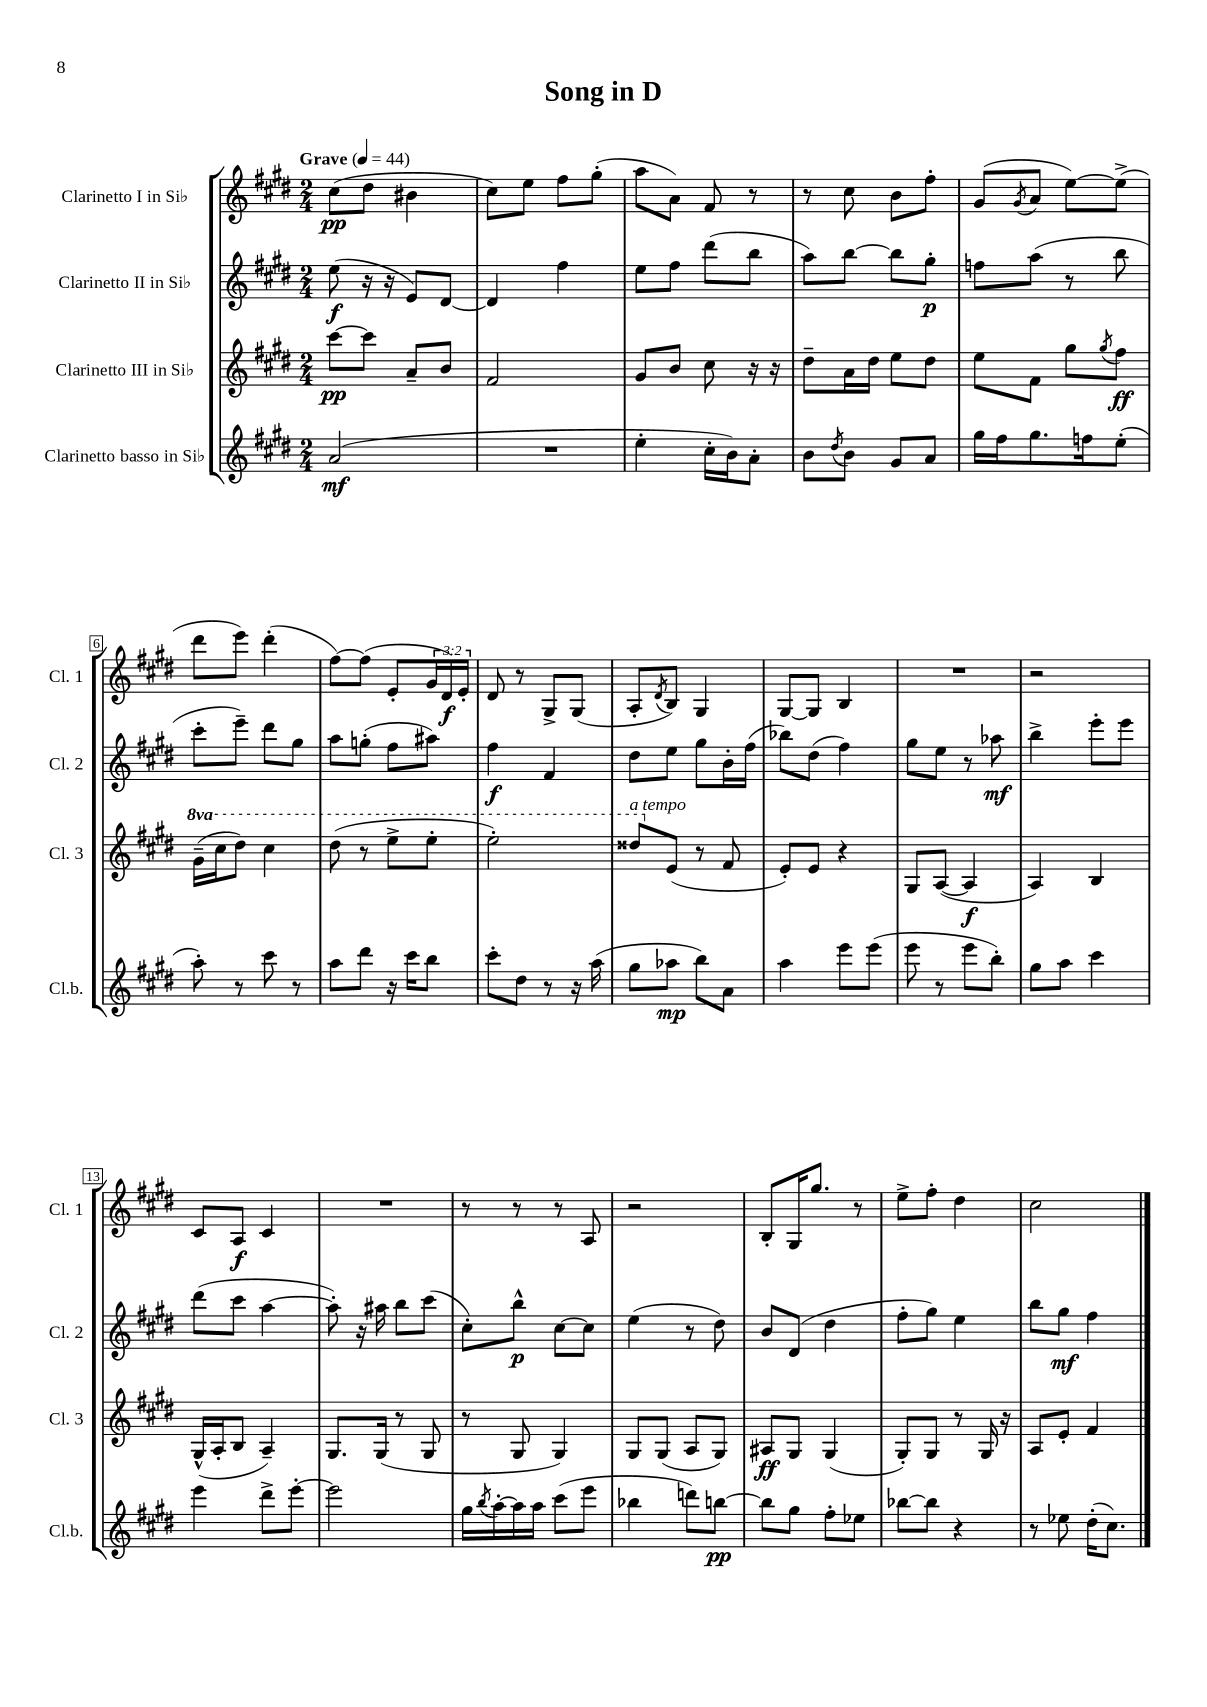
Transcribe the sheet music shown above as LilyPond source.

\header { title = "Song in D" }
<<
\new StaffGroup <<
\new Staff = "s0" \with { instrumentName = "Clarinetto I in Sib" shortInstrumentName = "Cl. 1" } {
    \clef treble \key e \major \numericTimeSignature \time 2/4 \override Staff.TupletNumber.text = #tuplet-number::calc-fraction-text \tempo "Grave" 4 = 44
    cis''8\pp( dis''8 bis'4 |
    cis''8) e''8 fis''8 gis''8-.( |
    a''8 a'8) fis'8 r8 |
    r8 cis''8 b'8 fis''8-. |
    gis'8( \acciaccatura { gis'8 } a'8 e''8~) e''8->( |
    dis'''8 e'''8) dis'''4-.( |
    fis''8~) fis''8( e'8-. \tuplet 3/2 { gis'16 dis'16\f) e'16-. } |
    dis'8 r8 gis8-> gis8( |
    a8-. \acciaccatura { dis'8 } b8) gis4 |
    gis8~ gis8 b4 |
    R2 |
    r2 |
    cis'8 a8\f cis'4 |
    R2 |
    r8 r8 r8 a8 |
    r2 |
    b8-. gis16 gis''8. r8 |
    e''8-> fis''8-. dis''4 |
    cis''2 \bar "|." |
}
\new Staff = "s1" \with { instrumentName = "Clarinetto II in Sib" shortInstrumentName = "Cl. 2" } {
    \clef treble \key e \major \numericTimeSignature \time 2/4
    e''8\f( r16 r16 e'8) dis'8~ |
    dis'4 fis''4 |
    e''8 fis''8 dis'''8( b''8 |
    a''8) b''8~ b''8 gis''8-.\p |
    f''8 a''8( r8 b''8 |
    cis'''8-. e'''8--) dis'''8 gis''8 |
    a''8 g''8-.( fis''8 ais''8) |
    fis''4\f fis'4 |
    dis''8 e''8 gis''8 b'16-. fis''16( |
    bes''8) dis''8( fis''4) |
    gis''8 e''8 r8 aes''8\mf |
    b''4-> e'''8-. e'''8 |
    dis'''8( cis'''8 a''4~ |
    a''8-.) r16 ais''16 b''8 cis'''8( |
    cis''8-.) b''8-^\p cis''8~ cis''8 |
    e''4( r8 dis''8) |
    b'8 dis'8( dis''4 |
    fis''8-. gis''8) e''4 |
    b''8 gis''8\mf fis''4 \bar "|." |
}
\new Staff = "s2" \with { instrumentName = "Clarinetto III in Sib" shortInstrumentName = "Cl. 3" } {
    \clef treble \key e \major \numericTimeSignature \time 2/4 \set Staff.ottavationMarkups = #ottavation-simple-ordinals
    cis'''8~\pp cis'''8 a'8-- b'8 |
    fis'2 |
    gis'8 b'8 cis''8 r16 r16 |
    dis''8-- a'16 dis''16 e''8 dis''8 |
    e''8 fis'8 gis''8 \acciaccatura { gis''8 } fis''8\ff |
    \ottava #1 gis''16--( cis'''16 dis'''8) cis'''4 |
    dis'''8( r8 e'''8-> e'''8-. |
    e'''2-.) |
    disis'''8^\markup { \italic "a tempo" } \ottava #0 e'8( r8 fis'8 |
    e'8-.) e'8 r4 |
    gis8 a8~( a4\f |
    a4) b4 |
    gis16-^( a16-. b8 a4--) |
    gis8. gis16( r8 gis8 |
    r8 gis8 gis4) |
    gis8 gis8( a8 gis8) |
    ais8\ff gis8 gis4( |
    gis8-.) gis8 r8 gis16 r16 |
    a8 e'8-. fis'4 \bar "|." |
}
\new Staff = "s3" \with { instrumentName = "Clarinetto basso in Sib" shortInstrumentName = "Cl.b." } {
    \clef treble \key e \major \numericTimeSignature \time 2/4
    a'2\mf( |
    R2 |
    e''4-. cis''16-. b'16) a'8-. |
    b'8 \acciaccatura { dis''8 } b'8 gis'8 a'8 |
    gis''16 fis''16 gis''8. f''16 e''8-.( |
    a''8-.) r8 cis'''8 r8 |
    a''8 dis'''8 r16 cis'''16 b''8 |
    cis'''8-. dis''8 r8 r16 a''16( |
    gis''8 aes''8\mp b''8) a'8 |
    a''4 e'''8 e'''8( |
    e'''8 r8 e'''8 b''8-.) |
    gis''8 a''8 cis'''4 |
    e'''4 dis'''8-> e'''8~-. |
    e'''2 |
    gis''16 \acciaccatura { b''8 } a''16~-. a''16 a''16 cis'''8( e'''8 |
    bes''4 d'''8) b''8~\pp |
    b''8 gis''8 fis''8-. ees''8 |
    bes''8~ bes''8 r4 |
    r8 ees''8 dis''16-.( cis''8.) \bar "|." |
}
>>
>>
\layout { \context { \Score \override BarNumber.stencil = #(make-stencil-boxer 0.1 0.3 ly:text-interface::print) } }
